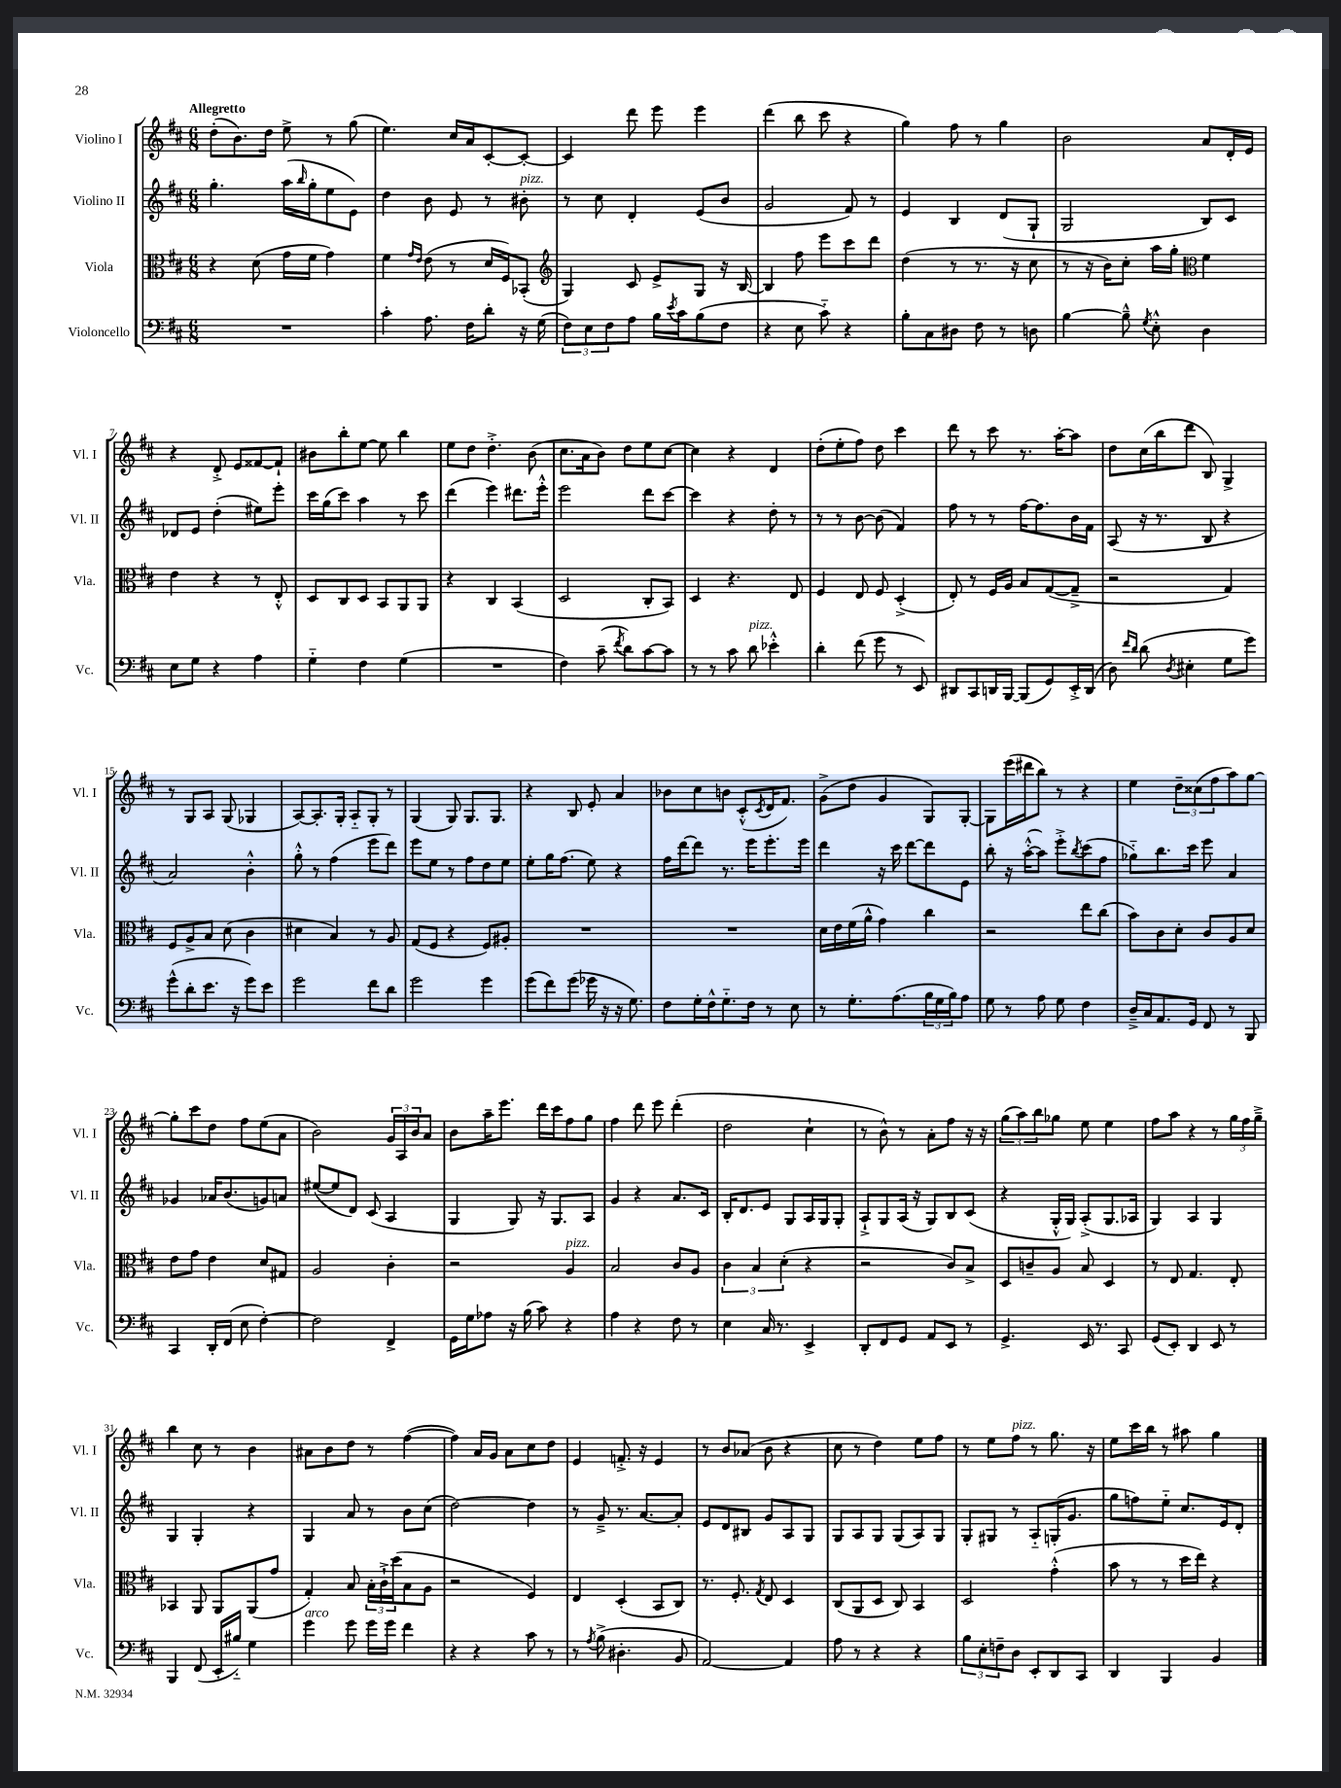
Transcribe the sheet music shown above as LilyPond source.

<<
\new StaffGroup <<
\new Staff = "s0" \with { instrumentName = "Violino I" shortInstrumentName = "Vl. I" } {
    \clef treble \key d \major \numericTimeSignature \time 6/8 \tempo "Allegretto"
    d''8-.( b'8.) d''16 e''8-> r8 g''8( |
    e''4.) cis''16 a'16 cis'8~-. cis'8~-. |
    cis'4 d'''8 e'''8 e'''4 |
    d'''4( b''8 cis'''8 r4 |
    g''4) fis''8 r8 g''4 |
    b'2 a'8 d'16-. e'16 |
    r4 d'8-.-> e'8 fisis'8~ fisis'8-! |
    bis'8 b''8-. e''8~ e''8 b''4 |
    e''8 d''8 d''4.-.-> b'8( |
    cis''8. a'16 b'8) d''8 e''8 cis''8~ |
    cis''4 r4 d'4 |
    d''8-.( e''8-. fis''8) d''8 cis'''4 |
    d'''8 r8 cis'''8 r8. a''16~-. a''8 |
    d''8 cis''16( b''16 d'''8 b8) g4-> |
    r8 g8 a8 g8( ges4 |
    a8~) a8.-. g16-. a8-_ g8-. r8 |
    g4( g8) g8. g8. |
    r4 b8 e'8-. a'4 |
    bes'8 cis''8 b'8 cis'8-.-^( \acciaccatura { cis'8 } d'16 fis'8.) |
    g'8->( d''8 g'4 g8) g8~-. |
    g8 e'''16( dis'''16 b''8) r8 r4 |
    e''4 \tuplet 3/2 { d''8-- cisis''8( fis''8 } a''8) g''8~ |
    g''8-. cis'''8 d''8 fis''8 e''8( a'8 |
    b'2) \tuplet 3/2 { g'16 a16 b'16 } a'8 |
    b'8 a''16-- e'''8. d'''16 cis'''16 fis''8 g''8 |
    fis''4 d'''8 e'''8 d'''4-.( |
    d''2 cis''4-! |
    r8 b'8-^) r8 a'8-. fis''8 r16 r16 |
    \tuplet 3/2 { g''8( a''8) b''8 } ges''8 e''8 e''4 |
    fis''8 a''8 r4 r8 \tuplet 3/2 { g''16 fis''16 g''16---> } |
    b''4 cis''8 r8 b'4 |
    ais'8 b'8 d''8 r8 fis''4~( |
    fis''4) a'16 g'16 a'8 cis''8 d''8 |
    e'4 f'8.-.-> r16 e'4 |
    r8 b'8 aes'8( b'8 r4 |
    cis''8 r8 d''4) e''8 fis''8 |
    r8 e''8 fis''8^\markup { \italic "pizz." } r8 g''8. r16 |
    e''8 cis'''16 b''16 r8 ais''8 g''4 \bar "|." |
}
\new Staff = "s1" \with { instrumentName = "Violino II" shortInstrumentName = "Vl. II" } {
    \clef treble \key d \major \numericTimeSignature \time 6/8
    g''4.-. a''16( \grace { b''16 } g''16-. e''8 e'8) |
    d''4 b'8 e'8 r8 bis'8-.^\markup { \italic "pizz." } |
    r8 cis''8 d'4-. e'8( b'8 |
    g'2 fis'8) r8 |
    e'4 b4 d'8( g8-! |
    g2 b8) cis'8 |
    des'8 e'8 d''4-.( eis''8) e'''8-. |
    cis'''16 g''16( cis'''8) a''4 r8 cis'''8 |
    d'''4( e'''4) dis'''8. e'''16-.-^ |
    e'''2 d'''8 cis'''8~ |
    cis'''4 r4 d''8-. r8 |
    r8 r8 b'8~ b'8( fis'4) |
    fis''8 r8 r8 fis''16~ fis''8. b'16 fis'16 |
    a8( r16 r8. b8 r4 |
    a'2) b'4-.-^ |
    g''8-.-^ r8 fis''4( e'''8 d'''8) |
    e'''8 e''8 r8 fis''8 d''8 e''8 |
    e''8-. g''16 fis''8.( e''8) r4 |
    fis''16 d'''16~ d'''8 r8. e'''16 e'''8.-. e'''16 |
    d'''4 r16 cis'''16 d'''8~ d'''8 e'8 |
    b''8-. r16 a''16~-.-^( a''8) e'''8-.-> \acciaccatura { b''8 } cis'''8( fis''8 |
    ges''8-_) b''8. cis'''16 e'''8 a'4 |
    ges'4 aes'16 b'8.( g'8) a'8 |
    eis''8~( eis''8 d'8) cis'8( a4 |
    g4 g8) r16 g8. a8 |
    g'4 r4 a'8. cis'16 |
    b16-. d'8. e'8 g8 a16 g16 g8-. |
    a8-!-> g8 a16( r16 g8) b8 cis'8( |
    r4 g16-.-^ g16) a8-.->( g8. aes16 |
    g4) a4 g4 |
    g4 g4-. r4 |
    g4 a'8 r8 b'8 cis''8( |
    d''2~) d''4 |
    r8 g'8---> r8. a'8.~ a'8-. |
    e'8 d'8 bis8 g'8 a8 g8 |
    g8 a8 g8 g8( a8) g8 |
    g8-. gis8 r8 a8-_ g16-.( g'8. |
    g''8 f''8) e''8-_ cis''8. e'16 d'8-. \bar "|." |
}
\new Staff = "s2" \with { instrumentName = "Viola" shortInstrumentName = "Vla." } {
    \clef alto \key d \major \numericTimeSignature \time 6/8
    r4 d'8( g'16 fis'16 g'4) |
    fis'4 \grace { g'16 e'16 } e'8( r8 d'16 fis16) bes,8-.( |
    \clef treble g4) cis'8 e'8-> g8 r16 b16~ |
    b4 fis''8 e'''8 cis'''8 d'''8 |
    d''4( r8 r8. r16 cis''8 |
    r8 r16 b'16) cis''8-. a''16 g''16-. \clef alto fis'4 |
    e'4 r4 r8 e8-.-^ |
    d8 cis8 d8 b,8 a,8 a,8 |
    r4 cis4 b,4( |
    d2 cis8-. b,8) |
    d4 r4. e8 |
    fis4 e8 fis8 d4-.->( |
    e8-.) r8 fis16 a16 b8 g8~( g8---> |
    r2 g4) |
    fis8 a8-> b8 d'8( cis'4 |
    dis'4 b4) r8 a8 |
    g8( fis8 r4 fis8) ais8-. |
    R2. |
    R2. |
    d'16 e'16 fis'16( a'16-^ g'4) cis''4 |
    r2 e''8 cis''8( |
    b'8) cis'8 d'8-. cis'8 a8 d'8 |
    e'8 g'8 e'4 d'8 gis8 |
    a2 cis'4-. |
    r2 a4^\markup { \italic "pizz." } |
    b2 cis'8 a8 |
    \tuplet 3/2 { cis'4 b4 d'4-.( } r4 |
    r2 cis'8) b8-> |
    d8 c'8-- a8 b8 d4 |
    r8 e8 g4. e8-. |
    bes,4 a,8 a,8 a,8( g'8 |
    g4-.) b8 \tuplet 3/2 { b16-. cis'16-!-> d''16( } b8 a8 |
    r2 fis4) |
    e4 d4-.( b,8 cis8) |
    r8. fis8.-. \acciaccatura { g8 } e8 d4 |
    cis8( a,8 d8 cis8) b,4 |
    d2 g'4-.-^( |
    b'8 r8 r8 d''16 e''16) r4 \bar "|." |
}
\new Staff = "s3" \with { instrumentName = "Violoncello" shortInstrumentName = "Vc." } {
    \clef bass \key d \major \numericTimeSignature \time 6/8
    R2. |
    cis'4-. a8. fis16 d'8-. r16 g16( |
    \tuplet 3/2 { fis8) e8 fis8 } a8 b16 \acciaccatura { e'8 } cis'16 b8( fis8 |
    r4 e8 cis'8-_) r4 |
    b8-. cis8 dis8 fis8 r8 d8 |
    b4~ b8---^ \acciaccatura { g8 } e8-.-^ d4 |
    e8 g8 r4 a4 |
    g4-_ fis4 g4( |
    R2. |
    fis4) cis'8--( \acciaccatura { fis'8 } d'8) cis'8~ cis'8 |
    r8 r8 cis'8 d'8^\markup { \italic "pizz." } ees'4-.-^ |
    d'4-. fis'8( g'8 r8 e,8) |
    dis,8 cis,8 d,16 b,,16~ b,,8( g,8) e,16-.-> d,16( |
    d8) \grace { fis'16 d'16 } d'8( \acciaccatura { d8 } eis4-. g8 g'8) |
    g'8-^( d'8-. e'8. r16 g'8) e'8 |
    g'2 fis'8 d'8 |
    g'2 g'4 |
    g'8( fis'8) g'8( ges'16 r16 r16 g8.) |
    fis8 g16-. fis16-^ g8.-_ fis16 r8 e8 |
    r8 g8.-. a8.( \tuplet 3/2 { b16 g16 b16) } a8 |
    g8 r8 a8 g8 fis4 |
    d16---> cis16 a,8. g,16 fis,8 r8 b,,8 |
    cis,4 d,16-. fis,16( e8 fis4~-.) |
    fis2 fis,4-> |
    g,16 g16 aes8 r16 b16( cis'8) r4 |
    a4 r4 fis8 r8 |
    e4 cis16 r8. e,4-> |
    d,8-. fis,8 g,8 a,8 e,8 r8 |
    g,4.-> e,16 r8. cis,8 |
    g,8( e,8-.) d,4 e,8 r8 |
    b,,4 fis,8( e,16-. bis16-_) g4 |
    g'4^\markup { \italic "arco" } g'8 g'16 g'16 fis'4 |
    r4 r4 cis'8 r8 |
    r8 \acciaccatura { a8 } b8->( dis4.-. b,8 |
    a,2~) a,4 |
    a8 r8 r4 r4 |
    \tuplet 3/2 { b8 e8-. f8-- } d8 e,8-. d,8 cis,8 |
    d,4 b,,4 b,4 \bar "|." |
}
>>
>>
